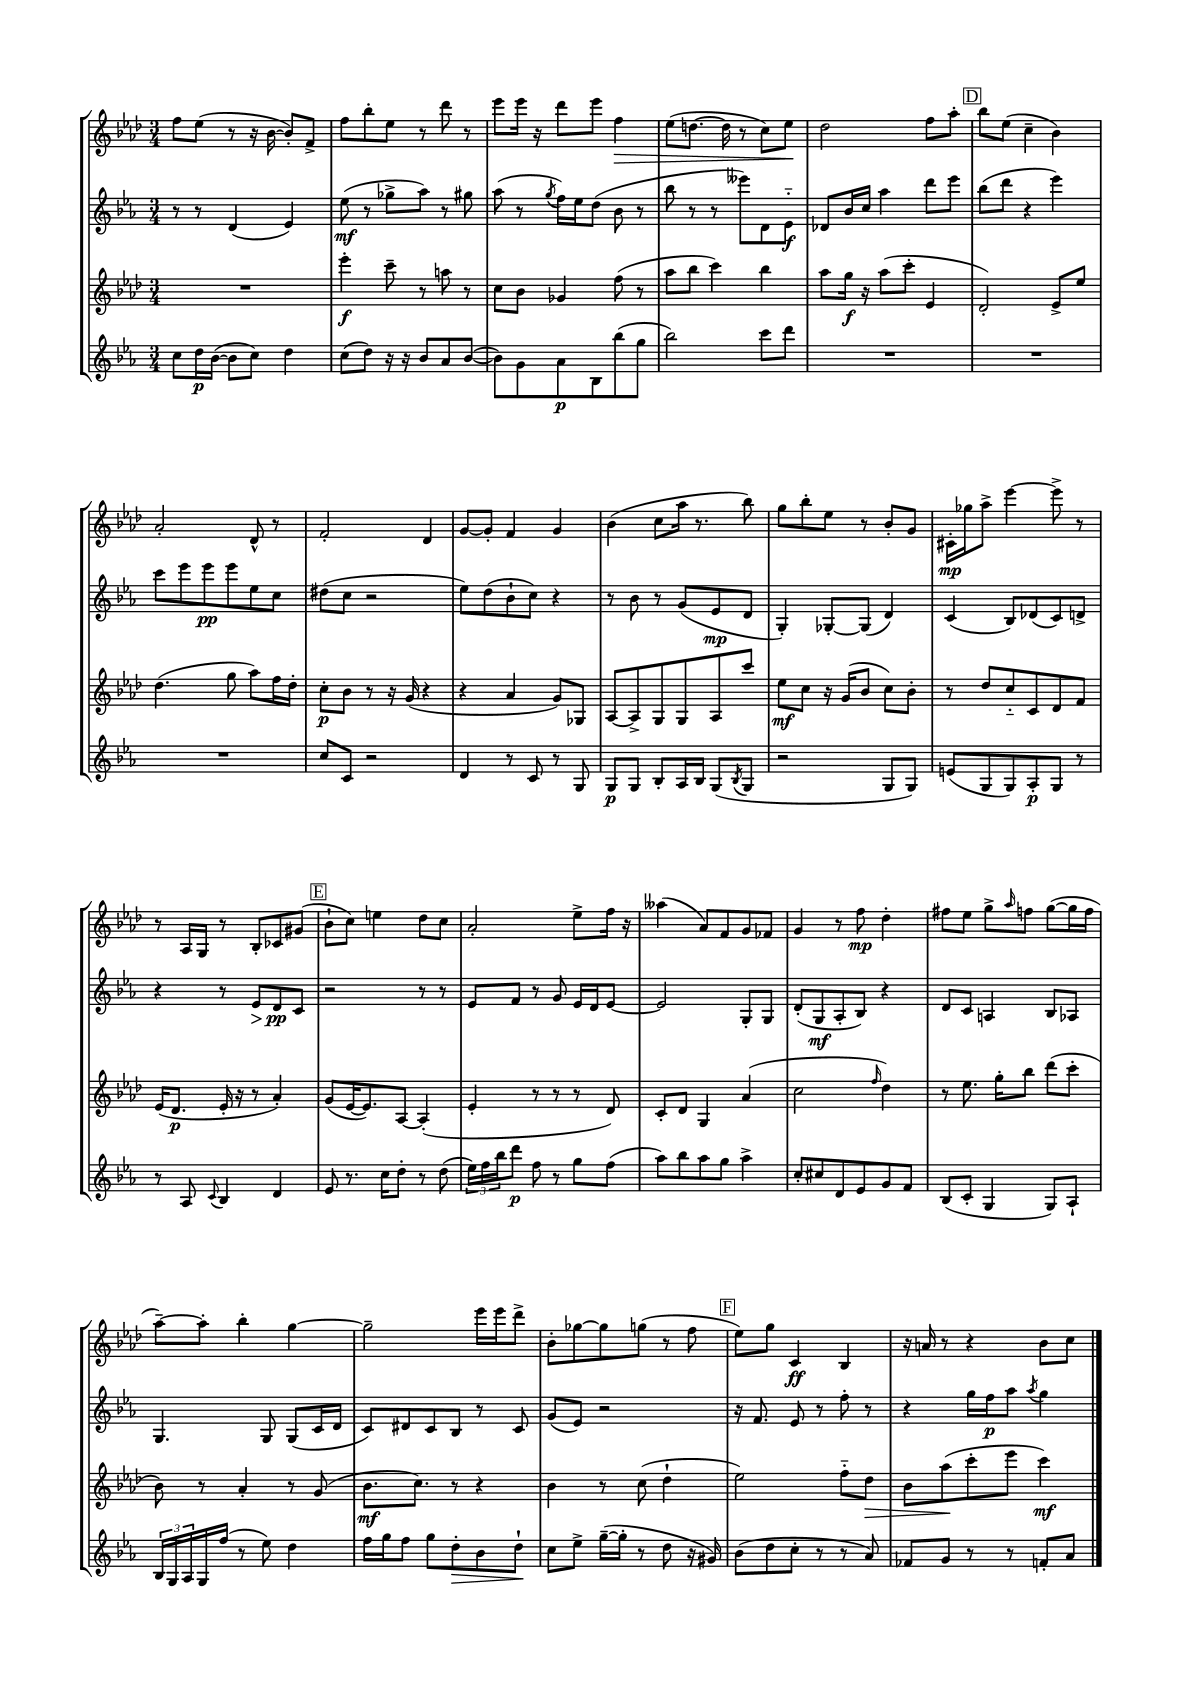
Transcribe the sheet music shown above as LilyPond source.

<<
\new StaffGroup <<
\new Staff = "s0" {
    \clef treble \key aes \major \numericTimeSignature \time 3/4
    f''8 ees''8( r8 r16 bes'16~ bes'8-.) f'8-> |
    f''8 bes''8-. ees''8 r8 des'''8 r8 |
    ees'''8 ees'''16 r16 des'''8 ees'''8 f''4\> |
    ees''8( d''8.~ d''16 r8 c''8) ees''8\! |
    des''2 f''8 aes''8-. |
    \mark \markup { \box "D" } bes''8 ees''8( c''4-- bes'4) |
    aes'2-. des'8-^ r8 |
    f'2-. des'4 |
    g'8~ g'8-. f'4 g'4 |
    bes'4( c''8 aes''16 r8. bes''8) |
    g''8 bes''8-. ees''8 r8 bes'8-. g'8 |
    cis'16-.\mp ges''16 aes''8-> ees'''4~ ees'''8-> r8 |
    r8 aes16 g16 r8 bes8-. ces'8 gis'8( |
    \mark \markup { \box "E" } bes'8-! c''8) e''4 des''8 c''8 |
    aes'2-. ees''8-> f''16 r16 |
    aeses''4( aes'8) f'8 g'8 fes'8 |
    g'4 r8 f''8\mp des''4-. |
    fis''8 ees''8 g''8-> \grace { aes''16 } f''8 g''8~( g''16 f''16 |
    aes''8~--) aes''8-. bes''4-. g''4~ |
    g''2-- ees'''16 ees'''16 des'''8-> |
    bes'8-. ges''8~ ges''8 g''8( r8 f''8 |
    \mark \markup { \box "F" } ees''8) g''8 c'4\ff bes4 |
    r16 a'16 r8 r4 bes'8 c''8 \bar "|." |
}
\new Staff = "s1" {
    \clef treble \key ees \major \numericTimeSignature \time 3/4
    r8 r8 d'4( ees'4) |
    ees''8\mf( r8 ges''8-> aes''8) r8 gis''8 |
    aes''8( r8 \acciaccatura { g''8 } f''16) ees''16 d''8( bes'8 r8 |
    bes''8 r8 r8 eeses'''8) d'8 ees'8-_\f |
    des'8 bes'16 c''16 aes''4 d'''8 ees'''8 |
    \mark \markup { \box "D" } bes''8( d'''8 r4 ees'''4) |
    c'''8 ees'''8 ees'''8\pp ees'''8 ees''8 c''8 |
    dis''8( c''8 r2 |
    ees''8) d''8( bes'8-! c''8) r4 |
    r8 bes'8 r8 g'8( ees'8\mp d'8 |
    g4-.) ges8~-. ges8( d'4) |
    c'4( bes8) des'8( c'8) d'8-> |
    r4 r8 ees'8\> d'8\pp\! c'8 |
    \mark \markup { \box "E" } r2 r8 r8 |
    ees'8 f'8 r8 g'8 ees'16 d'16 ees'8~ |
    ees'2 g8-. g8 |
    d'8-.( g8\mf aes8-. bes8) r4 |
    d'8 c'8 a4 bes8 aes8 |
    g4. g8 g8( c'16 d'16 |
    c'8) dis'8 c'8 bes8 r8 c'8 |
    g'8( ees'8) r2 |
    \mark \markup { \box "F" } r16 f'8. ees'8 r8 f''8-. r8 |
    r4 g''16 f''16\p aes''8 \acciaccatura { aes''8 } g''4 \bar "|." |
}
\new Staff = "s2" {
    \clef treble \key aes \major \numericTimeSignature \time 3/4
    R2. |
    ees'''4-.\f c'''8-- r8 a''8 r8 |
    c''8 bes'8 ges'4 f''8( r8 |
    aes''8 bes''8 c'''4) bes''4 |
    aes''8 g''16\f r16 aes''8( c'''8-. ees'4 |
    \mark \markup { \box "D" } des'2-.) ees'8-> ees''8 |
    des''4.( g''8 aes''8) f''16 des''16-. |
    c''8-.\p bes'8 r8 r16 g'16( r4 |
    r4 aes'4 g'8) ges8 |
    aes8~ aes8-> g8 g8 aes8 c'''8 |
    ees''8\mf c''8 r16 g'16( bes'8 c''8) bes'8-. |
    r8 des''8 c''8-_ c'8 des'8 f'8 |
    ees'16( des'8.\p ees'16-. r16 r8 aes'4-.) |
    \mark \markup { \box "E" } g'8( ees'16~ ees'8.) aes8~ aes4-.( |
    ees'4-. r8 r8 r8 des'8) |
    c'8-. des'8 g4 aes'4( |
    c''2 \grace { f''16 } des''4) |
    r8 ees''8. g''16-. bes''8 des'''8( c'''8-. |
    bes'8) r8 aes'4-. r8 g'8( |
    bes'8.\mf c''8.) r8 r4 |
    bes'4 r8 c''8( des''4-! |
    \mark \markup { \box "F" } ees''2) f''8-_ des''8\> |
    bes'8 aes''8\!( c'''8-. ees'''8 c'''4\mf) \bar "|." |
}
\new Staff = "s3" {
    \clef treble \key ees \major \numericTimeSignature \time 3/4
    c''8 d''16\p bes'16~( bes'8 c''8) d''4 |
    c''8( d''8) r16 r16 bes'8 aes'8 bes'8~( |
    bes'8) g'8 aes'8\p bes8 bes''8( g''8 |
    bes''2) c'''8 d'''8 |
    R2. |
    \mark \markup { \box "D" } R2. |
    R2. |
    c''8 c'8 r2 |
    d'4 r8 c'8 r8 g8 |
    g8\p g8 bes8-. aes16 bes16 g8( \acciaccatura { bes8 } g8 |
    r2 g8 g8) |
    e'8( g8 g8) aes8-.\p g8 r8 |
    r8 aes8 \appoggiatura { c'8 } bes4 d'4 |
    \mark \markup { \box "E" } ees'8 r8. c''16 d''8-. r8 d''8( |
    \tuplet 3/2 { ees''16) f''16 bes''16 } d'''8\p f''8 r8 g''8 f''8( |
    aes''8) bes''8 aes''8 g''8 aes''4-> |
    c''8-. cis''8 d'8 ees'8 g'8 f'8 |
    bes8( c'8-. g4 g8) aes8-! |
    \tuplet 3/2 { bes16 g16 aes16 } g16 f''16( r8 ees''8) d''4 |
    f''16 g''16 f''8 g''8 d''8-.\> bes'8 d''8-!\! |
    c''8 ees''8-> g''16~--( g''16-. r8 d''8 r16 gis'16) |
    \mark \markup { \box "F" } bes'8( d''8 c''8-. r8 r8 aes'8) |
    fes'8 g'8 r8 r8 f'8-. aes'8 \bar "|." |
}
>>
>>
\layout { \context { \Score \remove "Bar_number_engraver" } }
